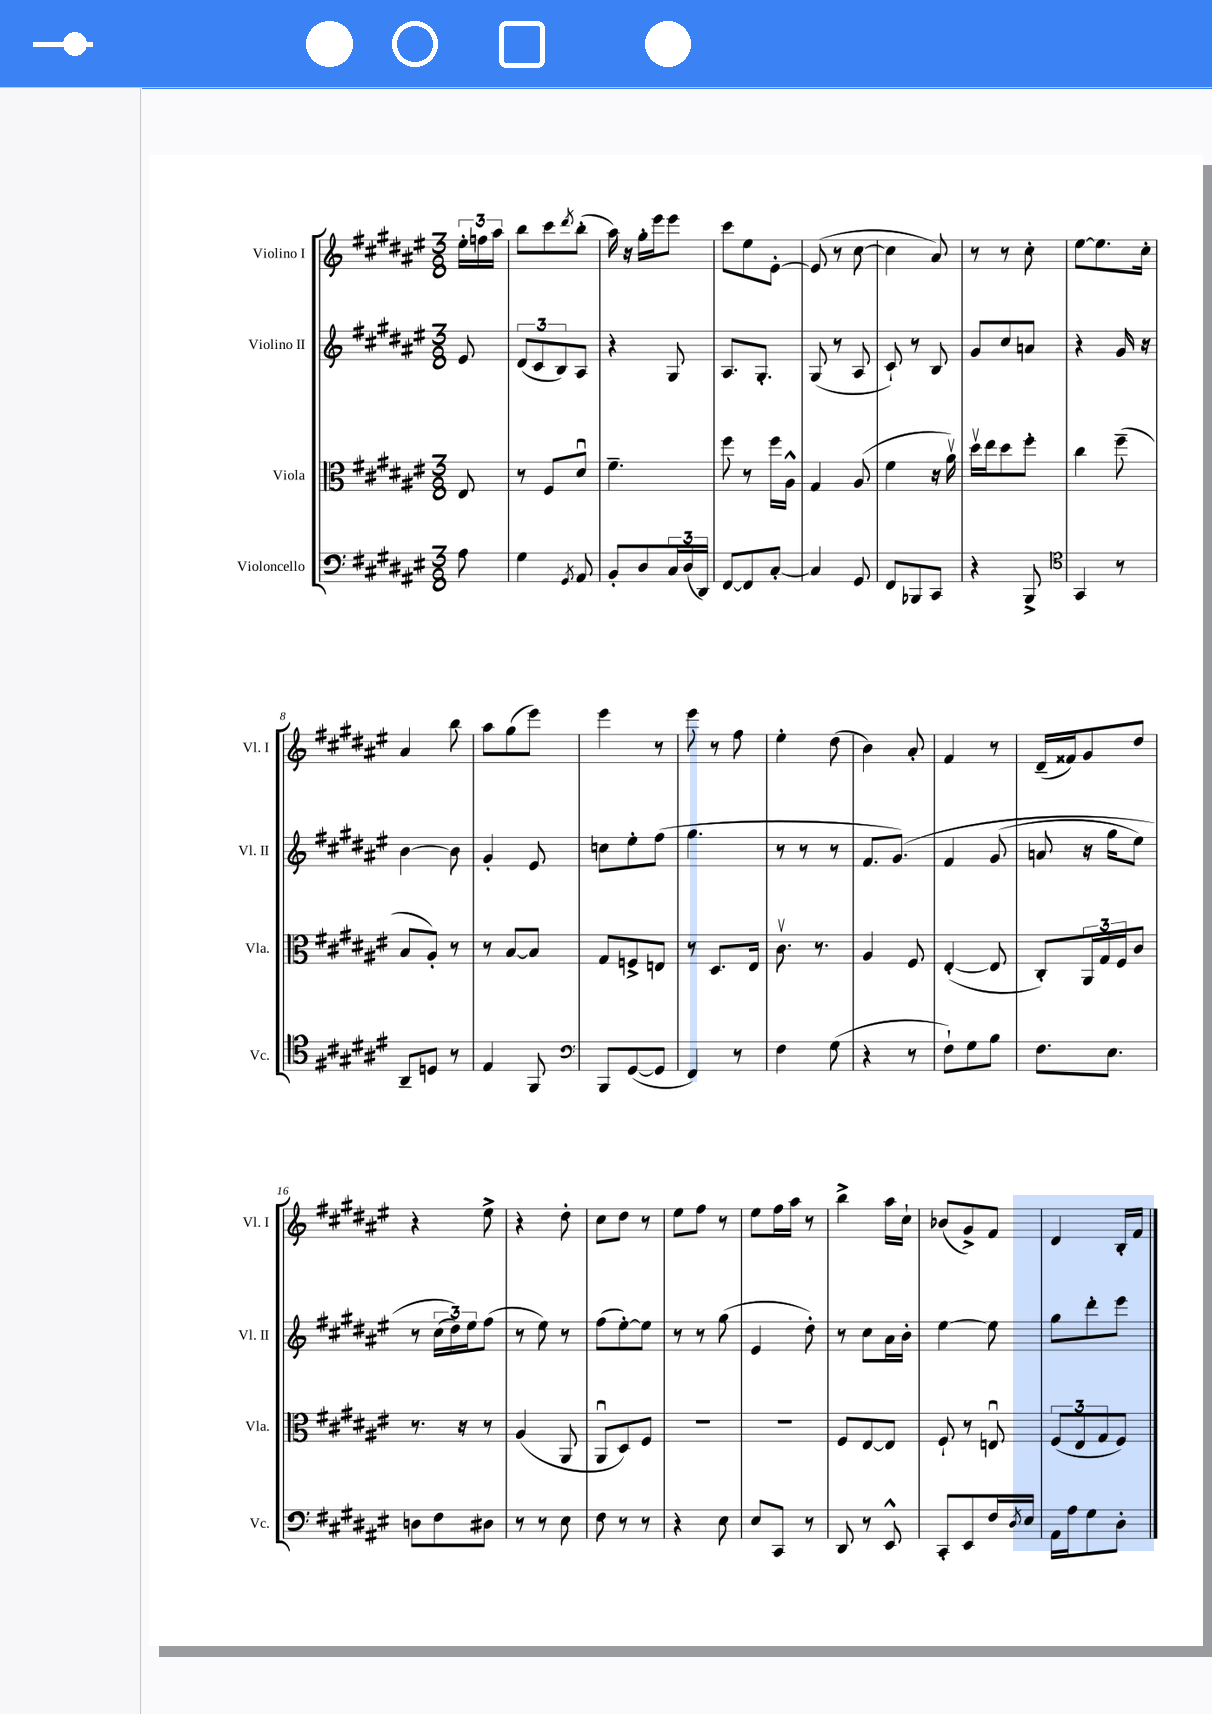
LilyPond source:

<<
\new StaffGroup <<
\new Staff = "s0" \with { instrumentName = "Violino I" shortInstrumentName = "Vl. I" } {
    \clef treble \key fis \major \numericTimeSignature \time 3/8 \partial 8
    \tuplet 3/2 { eis''16-. f''16 ais''16 } |
    b''8 cis'''8 \acciaccatura { dis'''8 } b''8-.( |
    ais''16) r16 gis''16-. eis'''16 eis'''8 |
    cis'''8 eis''8 eis'8~-. |
    eis'8( r8 cis''8~ |
    cis''4 ais'8) |
    r8 r8 cis''8-. |
    eis''8~ eis''8. cis''16-. |
    ais'4 b''8 |
    ais''8 gis''8( eis'''8) |
    eis'''4 r8 |
    eis'''8 r8 fis''8 |
    eis''4-. dis''8( |
    b'4) ais'8-. |
    fis'4 r8 |
    dis'16--( fisis'16) gis'8 dis''8 |
    r4 eis''8-> |
    r4 dis''8-. |
    cis''8 dis''8 r8 |
    eis''8 fis''8 r8 |
    eis''8 fis''16 ais''16 r8 |
    b''4-> ais''16 cis''16-! |
    bes'8( gis'8->) fis'8 |
    dis'4 b16-. fis'16 \bar "|." |
}
\new Staff = "s1" \with { instrumentName = "Violino II" shortInstrumentName = "Vl. II" } {
    \clef treble \key fis \major \numericTimeSignature \time 3/8 \partial 8
    eis'8 |
    \tuplet 3/2 { dis'8( cis'8 b8) } ais8 |
    r4 gis8 |
    ais8. gis8.-. |
    gis8( r8 ais8 |
    cis'8-!) r8 b8 |
    gis'8 cis''8 a'8 |
    r4 gis'16 r16 |
    b'4~ b'8 |
    gis'4-. eis'8 |
    c''8 eis''8-. fis''8( |
    gis''4. |
    r8 r8 r8 |
    fis'8. gis'8.)\( |
    fis'4 gis'8( |
    a'8 r16 gis''16 eis''8) |
    r8 \tuplet 3/2 { cis''16( dis''16)\) eis''16 } fis''8( |
    r8 eis''8) r8 |
    fis''8( eis''8~-.) eis''8 |
    r8 r8 gis''8( |
    eis'4 dis''8-.) |
    r8 cis''8 ais'16 b'16-. |
    eis''4~ eis''8 |
    gis''8 dis'''8-. eis'''8 \bar "|." |
}
\new Staff = "s2" \with { instrumentName = "Viola" shortInstrumentName = "Vla." } {
    \clef alto \key fis \major \numericTimeSignature \time 3/8 \partial 8
    eis8 |
    r8 fis8 dis'8\downbow |
    fis'4.-- |
    fis''8 r8 fis''16 ais16-^ |
    gis4 ais8( |
    fis'4 r16 ais'16\upbow) |
    dis''16\upbow eis''16 dis''8 fis''8-. |
    cis''4 fis''8--( |
    b8 ais8-.) r8 |
    r8 b8~ b8 |
    gis8 f8-> e8 |
    r8 dis8. eis16 |
    cis'8.\upbow r8. |
    ais4 fis8 |
    eis4~-.( eis8 |
    cis8-.) \tuplet 3/2 { ais,16 gis16 fis16 } cis'8 |
    r8. r16 r8 |
    ais4( ais,8 |
    ais,8\downbow dis8) fis8 |
    R4. |
    R4. |
    fis8 eis8~ eis8 |
    fis8-! r8 e8\downbow |
    \tuplet 3/2 { fis8( eis8 gis8 } fis8) \bar "|." |
}
\new Staff = "s3" \with { instrumentName = "Violoncello" shortInstrumentName = "Vc." } {
    \clef bass \key fis \major \numericTimeSignature \time 3/8 \partial 8
    ais8 |
    gis4 \acciaccatura { gis,8 } ais,8 |
    b,8-. dis8 \tuplet 3/2 { cis16 dis16( dis,16) } |
    fis,8~ fis,8 cis8~-. |
    cis4 gis,8 |
    fis,8 bes,,8 cis,8 |
    r4 b,,8-> |
    \clef tenor gis,4 r8 |
    ais,8-- d8 r8 |
    eis4 fis,8 |
    \clef bass b,,8 gis,8~( gis,8 |
    fis,4) r8 |
    fis4 gis8( |
    r4 r8 |
    fis8-!) gis8 b8 |
    fis8. eis8. |
    d8 fis8 dis8 |
    r8 r8 eis8 |
    fis8 r8 r8 |
    r4 eis8 |
    eis8 cis,8 r8 |
    dis,8 r8 eis,8-^ |
    cis,8-. eis,8 fis16 \acciaccatura { dis8 } eis16 |
    ais,16 ais16 gis8 dis8-. \bar "|." |
}
>>
>>
